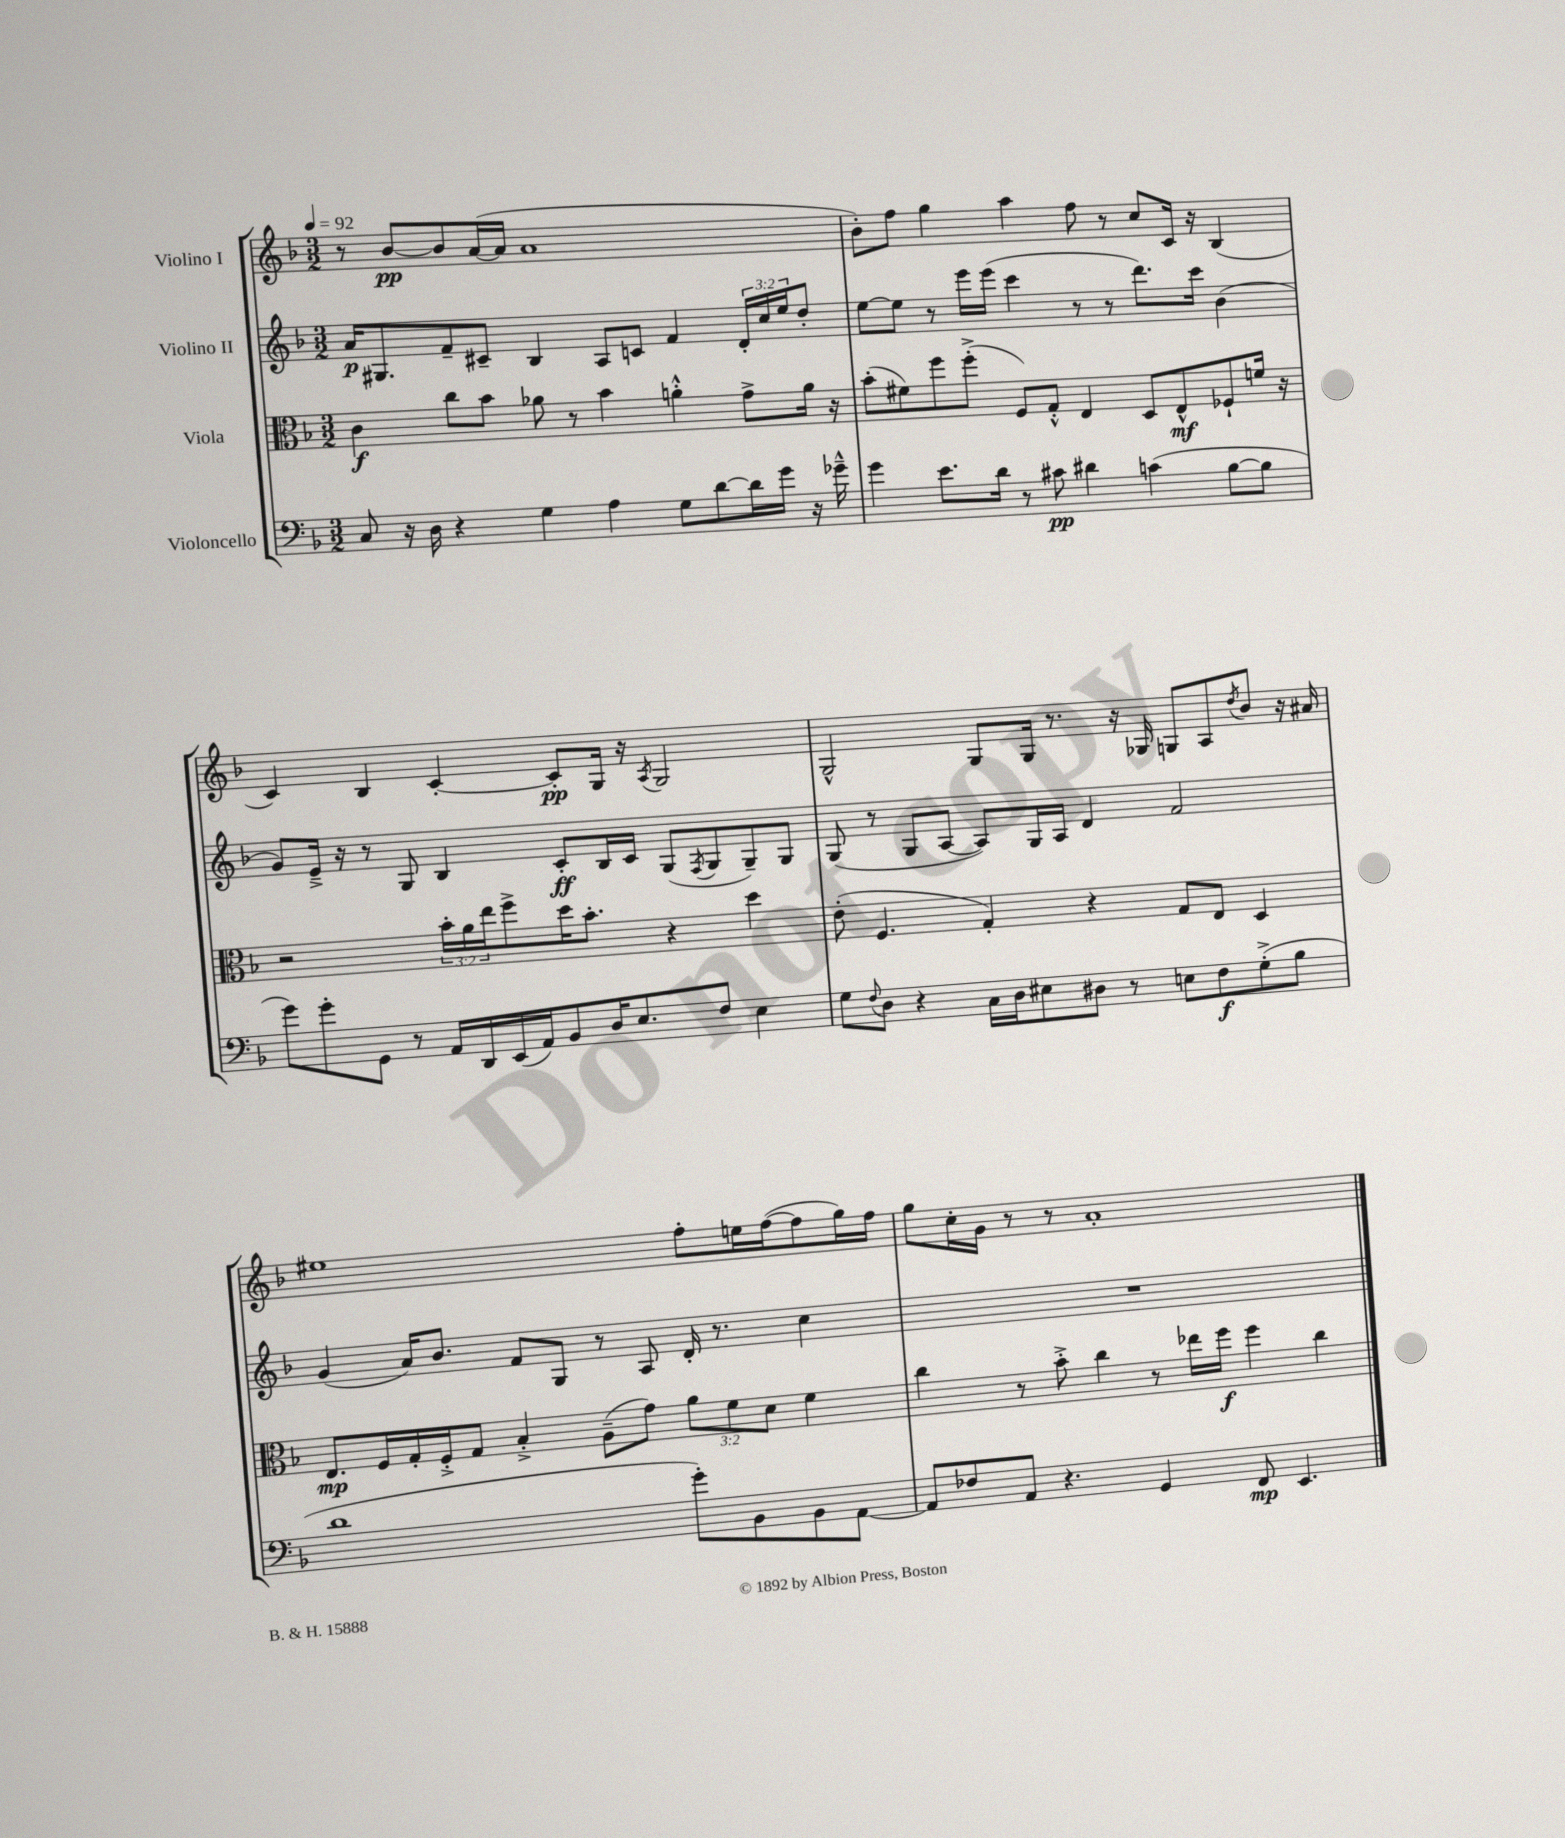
<<
\new StaffGroup <<
\new Staff = "s0" \with { instrumentName = "Violino I" } {
    \clef treble \key f \major \numericTimeSignature \time 3/2 \tempo 4 = 92
    r8 bes'8~\pp bes'8 a'16~( a'16 a'1 |
    bes'8-.) f''8 g''4 a''4 f''8 r8 c''8 c'16 r16 bes4( |
    c'4) bes4 c'4~-. c'8-.\pp g16 r16 \acciaccatura { a8 } g2 |
    g2-^ g8 g16 r8. r16 ges16 g8 a8 \acciaccatura { d''8 } bes'8 r16 ais'16 |
    eis''1 f''8-. e''16 f''16~( f''8 g''16) f''16 |
    g''8 c''16-. g'16 r8 r8 a'1-. \bar "|." |
}
\new Staff = "s1" \with { instrumentName = "Violino II" } {
    \clef treble \key f \major \numericTimeSignature \time 3/2 \override Staff.TupletNumber.text = #tuplet-number::calc-fraction-text
    a'16\p gis8. f'8-- cis'8-- bes4 a8 c'8 f'4 \tuplet 3/2 { d'16-. c''16 e''16 } d''8-. |
    e''8~ e''8 r8 e'''16 e'''16( c'''4 r8 r8 d'''8.) c'''16 bes'4( |
    g'8) e'16---> r16 r8 g8 bes4 c'8-.\ff bes16 c'16 g8( \acciaccatura { f8 } g8 g8--) g8 |
    g8( r8 g8 a8~ a8) g16 a16 d'4 f'2 |
    g'4( a'16) bes'8. f'8 g8 r8 a8 d'16-. r8. c''4 |
    R1. \bar "|." |
}
\new Staff = "s2" \with { instrumentName = "Viola" } {
    \clef alto \key f \major \numericTimeSignature \time 3/2 \override Staff.TupletNumber.text = #tuplet-number::calc-fraction-text
    c'4\f c''8 bes'8 aes'8 r8 bes'4 a'4-.-^ g'8-> a'16 r16 |
    bes'8-.( fis'8) f''8 f''8-.->( f8) g8-.-^ e4 d8 e8-^\mf fes8-! f'16 r16 |
    r2 \tuplet 3/2 { bes'16-. a'16 e''16 } f''8-> d''16 bes'8.-. r4 d''4 |
    e'8-.( f4. g4-.) r4 g8 e8 d4 |
    e8.\mp f16 g16-. f16-.-> g8 bes4-.-> a8--( g'8) \tuplet 3/2 { a'8 f'8 d'8 } f'4 |
    c''4 r8 bes'8-.-> c''4 r8 ees''16 f''16\f f''4 c''4 \bar "|." |
}
\new Staff = "s3" \with { instrumentName = "Violoncello" } {
    \clef bass \key f \major \numericTimeSignature \time 3/2
    c8 r16 d16 r4 g4 a4 g8 d'8~ d'16 g'16 r16 ges'16---^ |
    g'4 e'8. d'16 r8 cis'8\pp dis'4 c'4( bes8~ bes8 |
    g'8) g'8-. g,8 r8 a,16 d,16 e,16( a,16) bes,8 d16 e8. f8 e4 |
    g8 \appoggiatura { f8 } d8 r4 c16 d16 eis8 dis8 r8 e8 f8\f g8-.->( bes8 |
    d'1 g'8-.) bes,8 bes,8 a,8~ |
    a,8 fes8 a,8 r4. g,4 f,8\mp e,4. \bar "|." |
}
>>
>>
\layout { \context { \Score \remove "Bar_number_engraver" } }
